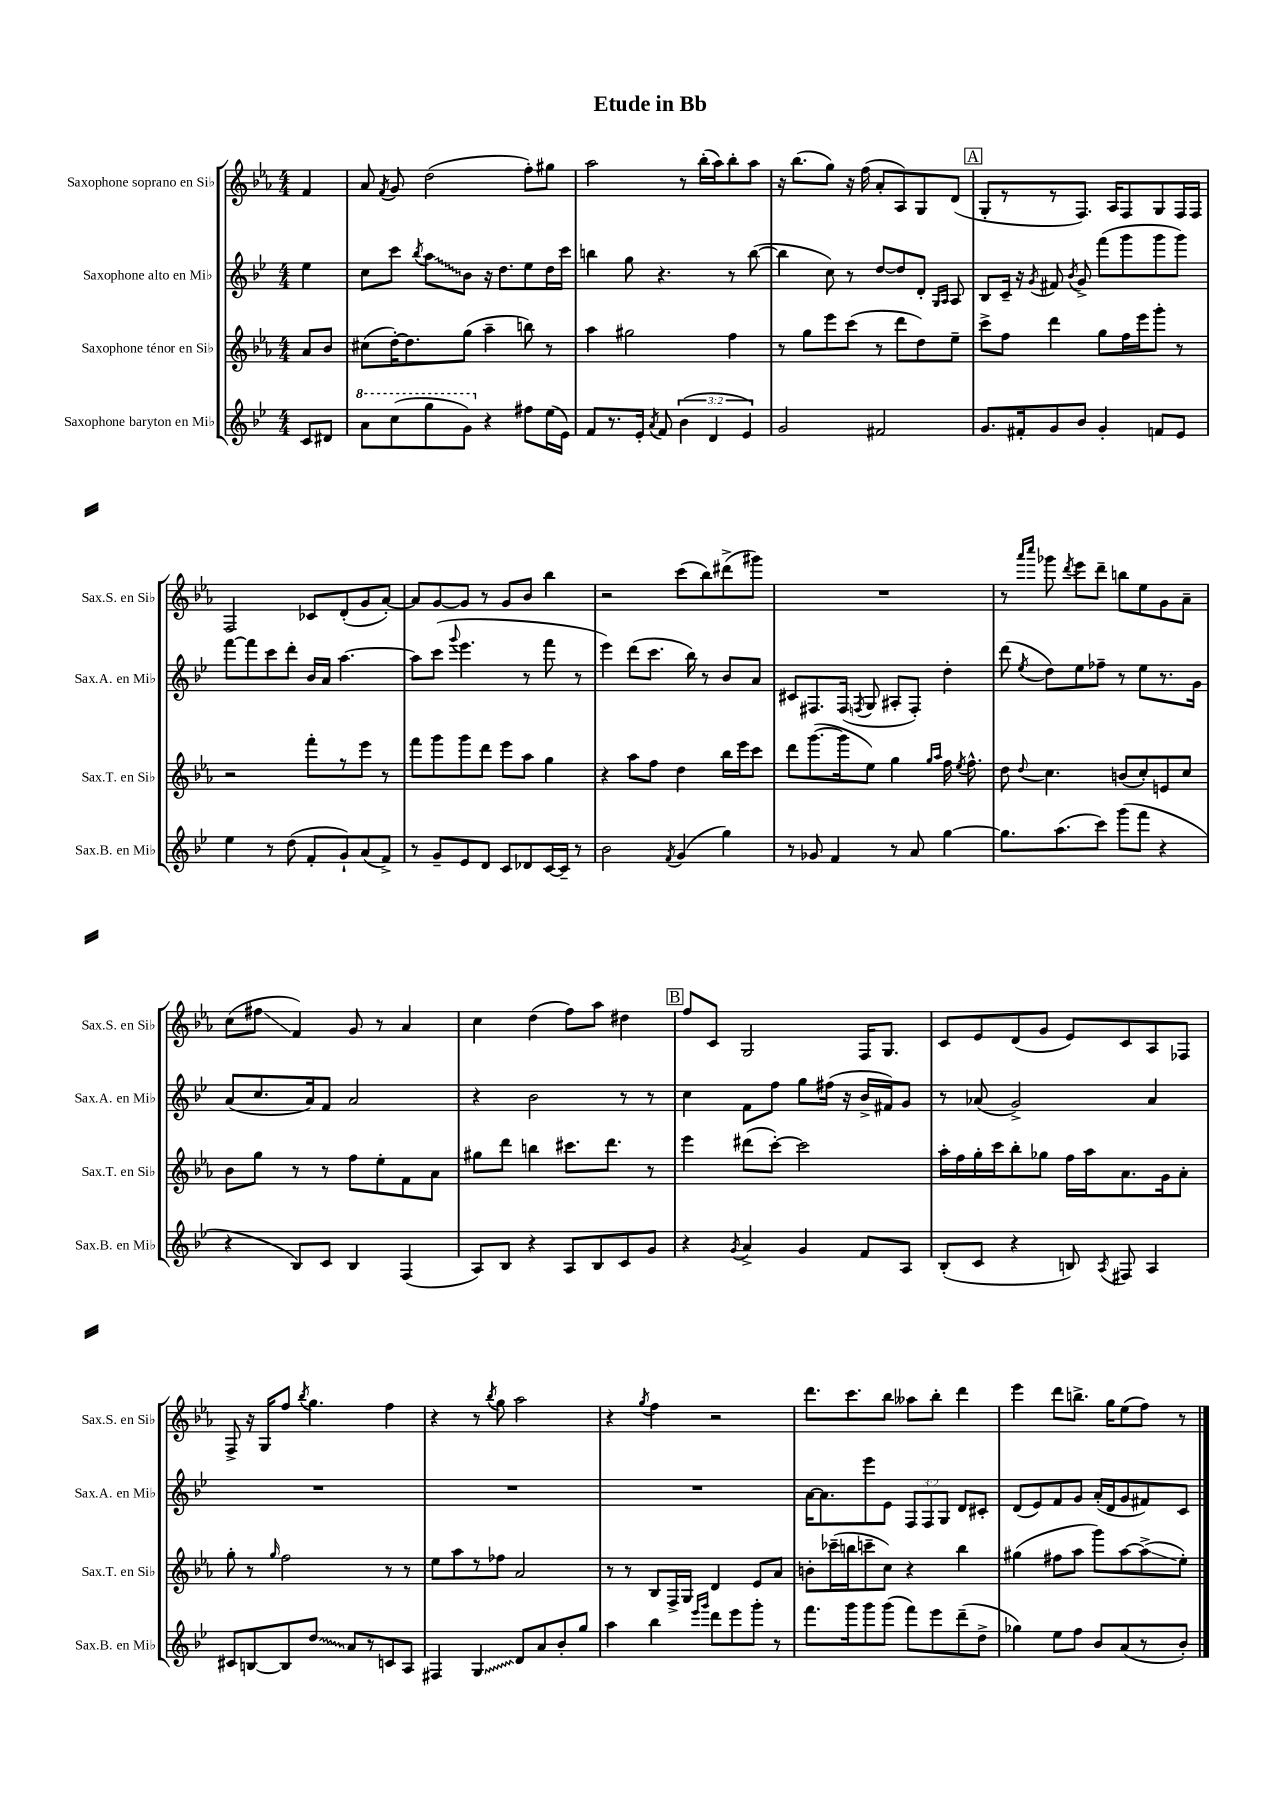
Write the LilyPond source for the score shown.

\header { title = "Etude in Bb" }
<<
\new StaffGroup <<
\new Staff = "s0" \with { instrumentName = "Saxophone soprano en Sib" shortInstrumentName = "Sax.S. en Sib" } {
    \clef treble \key ees \major \numericTimeSignature \time 4/4 \partial 4
    \autoBeamOff f'4 |
    aes'8 \acciaccatura { f'8 } g'8 d''2( f''8[-.) gis''8] |
    aes''2 r8 bes''16[-.( aes''16) bes''8-. aes''8] |
    r16 bes''8.[( g''8]) r16 f''16( aes'8[-. aes8) g8 d'8]( |
    \mark \markup { \box "A" } g8[-. r8 r8 f8.]) aes16[ f8 g8 f16 f16] |
    f2 ces'8[ d'8-.( g'8 aes'8]~-.) |
    aes'8[ g'8~ g'8] r8 g'8[ bes'8] bes''4 |
    r2 c'''8[( bes''8) dis'''8->( gis'''8]) |
    R1 |
    r8 \grace { aes'''16[ c''''16] } ges'''8 \acciaccatura { d'''8 } ees'''8[ d'''8]-- b''8[ ees''8 g'8 aes'8]-- |
    c''8[( fis''8]\glissando f'4) g'8 r8 aes'4 |
    c''4 d''4( f''8[) aes''8] dis''4 |
    \mark \markup { \box "B" } f''8[ c'8] g2 f16[ g8.] |
    c'8[ ees'8 d'8( g'8] ees'8[) c'8 aes8 fes8] |
    f8-> r16 g16[ f''8] \acciaccatura { bes''8 } g''4. f''4 |
    r4 r8 \acciaccatura { bes''8 } g''8 aes''2 |
    r4 \acciaccatura { g''8 } f''4 r2 |
    d'''8.[ c'''8. bes''8] aeses''8[ bes''8]-. d'''4 |
    ees'''4 d'''8[ b''8.]-> g''16[ ees''8( f''8]) r8 \bar "|." |
}
\new Staff = "s1" \with { instrumentName = "Saxophone alto en Mib" shortInstrumentName = "Sax.A. en Mib" } {
    \clef treble \key bes \major \numericTimeSignature \time 4/4 \override Staff.TupletNumber.text = #tuplet-number::calc-fraction-text \partial 4
    \autoBeamOff ees''4 |
    c''8[ c'''8] \acciaccatura { bes''8 } \once \override Glissando.style = #'zigzag a''8[\glissando bes'8] r16 d''8.[ ees''8 d''16 c'''16] |
    b''4 g''8 r4. r8 b''8~( |
    b''4 c''8) r8 d''8[~ d''8 d'8]-. \grace { g16[ a16] } a8 |
    \mark \markup { \box "A" } bes8[ c'16]-- r16 \acciaccatura { g'8 } fis'8 \acciaccatura { bes'8 } g'8-> f'''8[( g'''8 g'''8 g'''8]) |
    f'''8[~ f'''8 c'''8 d'''8]-. bes'16[ a'16] a''4.~ |
    a''8[ c'''8]( \appoggiatura { g'''8 } ees'''4. r8 f'''8 r8 |
    ees'''4) d'''8[( c'''8.] bes''16) r8 bes'8[ a'8] |
    cis'8[ fis8. fis16]( \acciaccatura { f8 } g8 ais8[-. f8]-.) d''4-. |
    d'''8( \acciaccatura { ees''8 } d''8[) ees''8 fes''8]-- r8 ees''8[ r8. g'16] |
    a'8[( c''8. a'16) f'8] a'2 |
    r4 bes'2 r8 r8 |
    \mark \markup { \box "B" } c''4 f'8[ f''8] g''8[ fis''16]( r16 bes'16[-> fis'16) g'8] |
    r8 aes'8( g'2->) aes'4 |
    R1 |
    R1 |
    R1 |
    a'16[~ a'8. ees'''8 ees'8] \tuplet 3/2 { f8[ f8 g8] } d'8[ cis'8]-. |
    d'8[( ees'8) f'8 g'8] a'16[-.( d'16 g'8 fis'8) c'8] \bar "|." |
}
\new Staff = "s2" \with { instrumentName = "Saxophone ténor en Sib" shortInstrumentName = "Sax.T. en Sib" } {
    \clef treble \key ees \major \numericTimeSignature \time 4/4 \partial 4
    \autoBeamOff aes'8[ bes'8] |
    cis''8[( d''16~-.) d''8. g''8]( aes''4-- b''8) r8 |
    aes''4 gis''2 f''4 |
    r8 g''8[ ees'''8 c'''8]( r8 d'''8[ d''8) ees''8]-- |
    \mark \markup { \box "A" } c'''8[-> f''8] d'''4 g''8[ f''16 ees'''16 g'''8]-. r8 |
    r2 f'''8[-. r8 ees'''8] r8 |
    f'''8[ g'''8 g'''8 d'''8] ees'''8[ aes''8] g''4 |
    r4 aes''8[ f''8] d''4 bes''16[ ees'''16 c'''8] |
    d'''8[ g'''8.~( g'''16 ees''8]) g''4 \grace { g''16[ aes''16] } f''16 \acciaccatura { ees''8 } f''8.-^ |
    d''8 \appoggiatura { d''8 } c''4. b'8[( c''8-.) e'8 c''8] |
    bes'8[ g''8] r8 r8 f''8[ ees''8-. f'8 aes'8] |
    gis''8[ d'''8] b''4 cis'''8.[ d'''8.] r8 |
    \mark \markup { \box "B" } ees'''4 dis'''8[( c'''8]~-.) c'''2 |
    aes''16[-. f''16 g''16-. c'''16 bes''8-. ges''8] f''16[ aes''16 aes'8. g'16 aes'8]-. |
    g''8-. r8 \grace { g''16 } f''2 r8 r8 |
    ees''8[ aes''8 r8 fes''8] aes'2 |
    r8 r8 bes8[ f16-> g16] d'4 ees'8[ aes'8] |
    b'8[-. ces'''16--( b''16 c'''8-- c''8]) r4 b''4 |
    gis''4( fis''8[ aes''8] g'''8[) aes''8~ aes''8->\glissando( ees''8]-.) \bar "|." |
}
\new Staff = "s3" \with { instrumentName = "Saxophone baryton en Mib" shortInstrumentName = "Sax.B. en Mib" } {
    \clef treble \key bes \major \numericTimeSignature \time 4/4 \override Staff.TupletNumber.text = #tuplet-number::calc-fraction-text \partial 4
    \autoBeamOff c'8[ dis'8] |
    \ottava #1 a''8[ c'''8( g'''8 g''8]) \ottava #0 r4 fis''8[ ees''16( ees'16]) |
    f'8[ r8. ees'16]-. \acciaccatura { a'8 } f'8 \tuplet 3/2 { bes'4( d'4 ees'4) } |
    g'2 fis'2 |
    \mark \markup { \box "A" } g'8.[ fis'16-. g'8 bes'8] g'4-. f'8[ ees'8] |
    ees''4 r8 d''8( f'8[-. g'8-!) a'8( f'8]->) |
    r8 g'8[-- ees'8 d'8] c'8[ des'8 c'16~ c'16]-- r8 |
    bes'2 \acciaccatura { f'8 } g'4( g''4) |
    r8 ges'8 f'4 r8 a'8 g''4~ |
    g''8.[ a''8.( c'''8]) g'''8[( f'''8] r4 |
    r4 bes8[) c'8] bes4 f4( |
    a8[) bes8] r4 a8[ bes8 c'8 g'8] |
    \mark \markup { \box "B" } r4 \acciaccatura { g'8 } a'4-> g'4 f'8[ a8] |
    bes8[-.( c'8] r4 b8) \acciaccatura { a8 } fis8 a4 |
    cis'8[ b8~ b8 \once \override Glissando.style = #'zigzag d''8]\glissando a'8[ r8 c'8 a8] |
    fis4 \once \override Glissando.style = #'zigzag g4\glissando d'8[ a'8 bes'8-. g''8] |
    a''4 bes''4 \grace { ees'''16[ g'''16] } d'''8[ ees'''8 g'''8]-. r8 |
    f'''8.[ g'''16 g'''8 g'''8]( f'''8[) ees'''8 d'''8--( d''8]-> |
    ges''4) ees''8[ f''8] bes'8[ a'8( r8 bes'8]-.) \bar "|." |
}
>>
>>
\layout { \context { \Score \remove "Bar_number_engraver" } }
